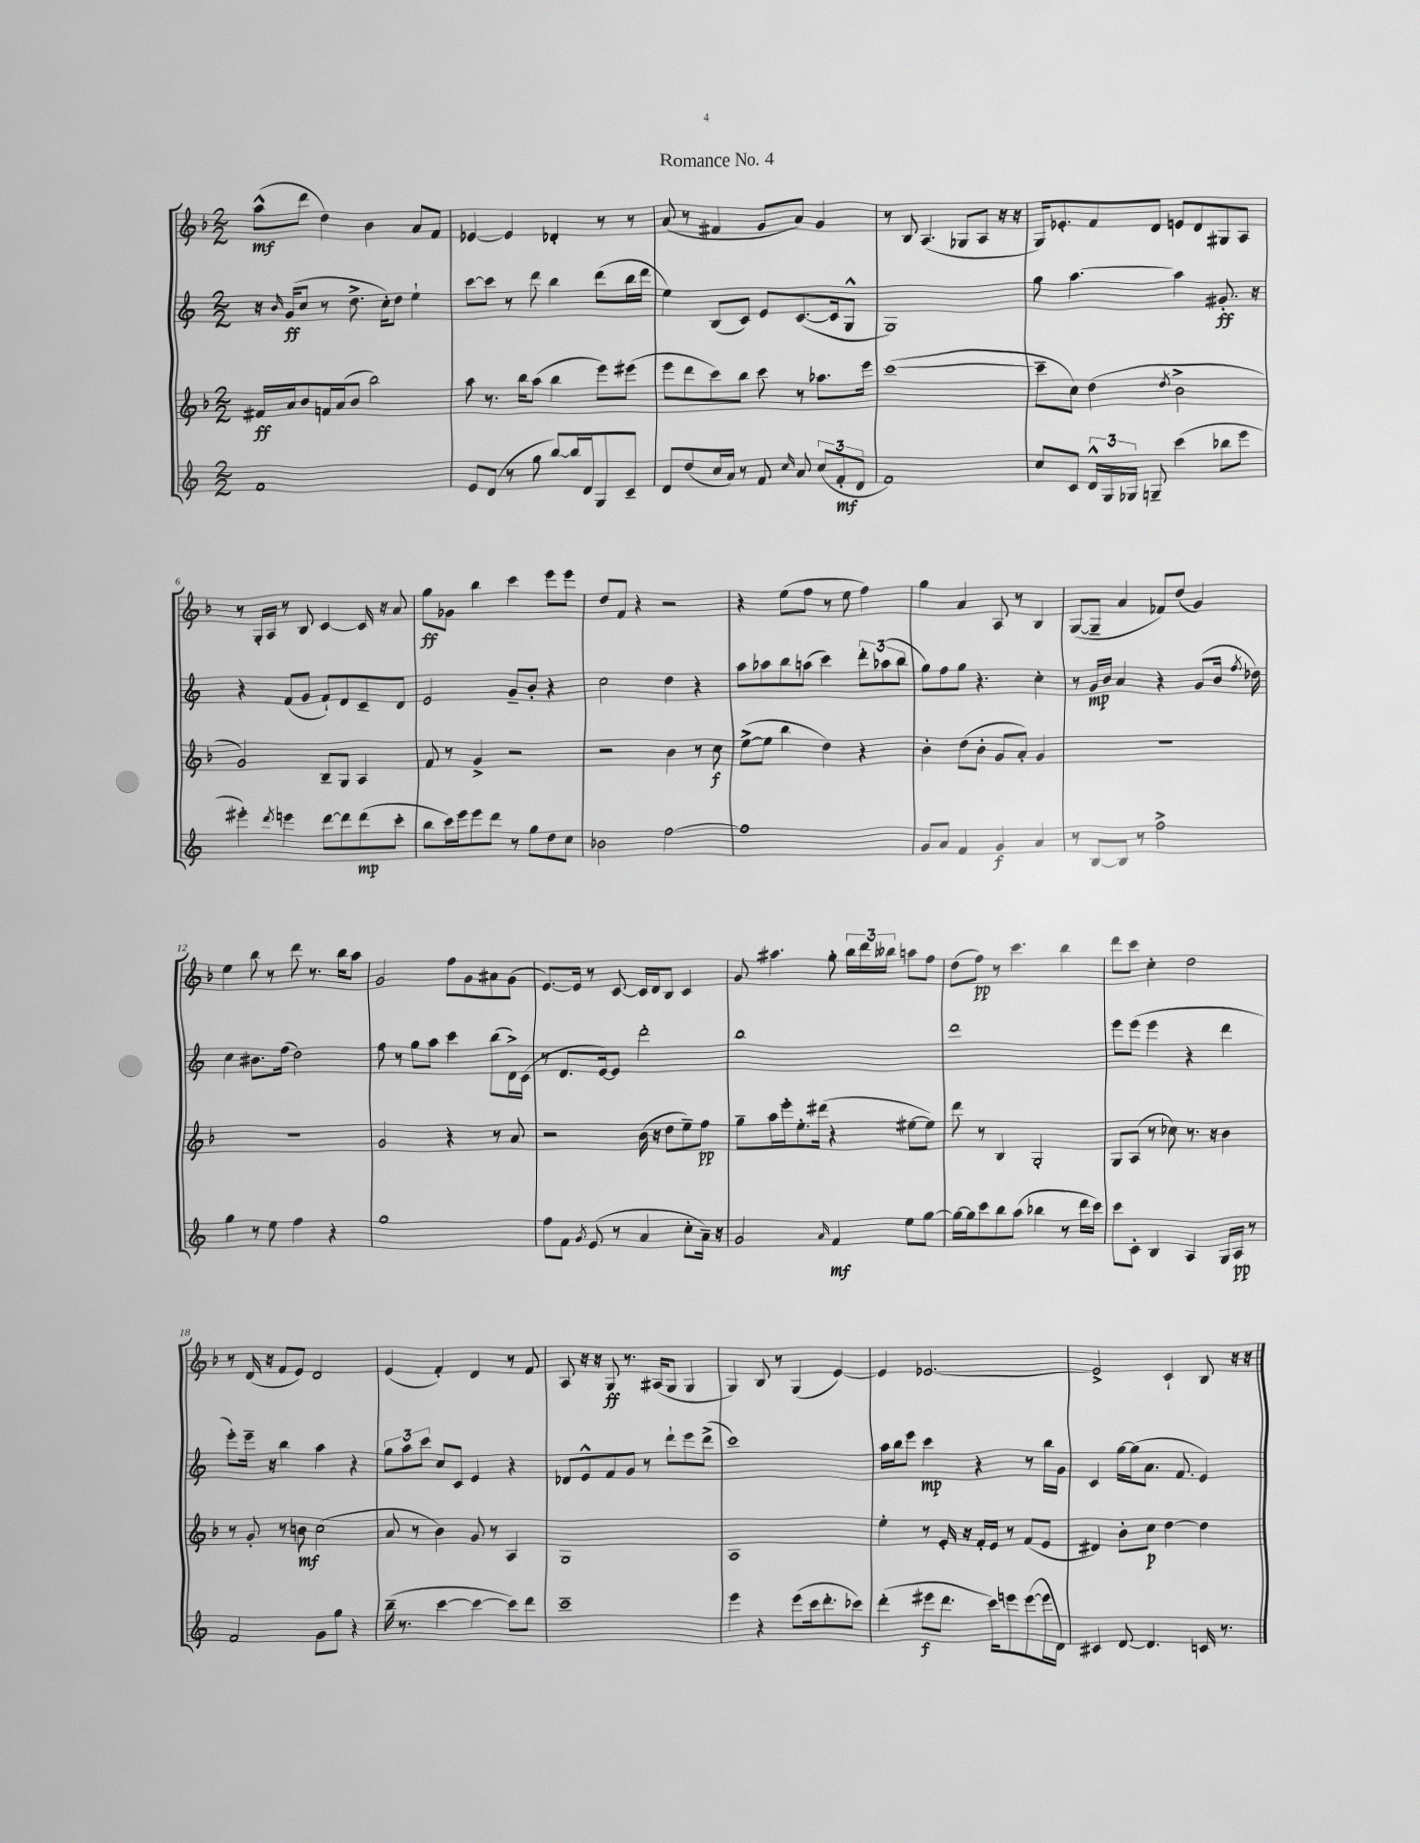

**kern	**kern	**kern	**kern
*staff4	*staff3	*staff2	*staff1
*clefG2	*clefG2	*clefG2	*clefG2
*k[]	*k[b-]	*k[]	*k[b-]
*M2/2	*M2/2	*M2/2	*M2/2
1f	16f#	16r	(8aa^^
.	.	16qqb	.
.	16a	(16g	.
.	8b-	8cc	8ddd
.	16f	8r	4dd)
.	(16a	.	.
.	8b-	8.dd^	.
.	2bb-)	.	4b-
.	.	16cc')	.
.	.	8dd	.
.	.	4ee`	8a
.	.	.	8f
=	=	=	=
8e	8aa	[8ccc	[4e-
(8d	8.r	8ccc]	.
8r	.	8r	4e-]
.	16bb-	.	.
8gg	(8aa	8ddd	.
[8bb)	4bb-	4bb	4d-'
16bb]	.	.	.
16d	.	.	.
8G	8eee)	(8ddd	8r
8c~	(8eee#	16bb	8r
.	.	16ddd	.
=	=	=	=
8d	8eee	4ee)	(8a
(8dd	8ddd	.	8r
16cc	8ccc)	(8B	4f#
16a)	.	.	.
8r	8bb-	8c)	.
8f	8ccc	8e	8g
16qqcc	.	.	.
8a	8r	([8.c	8a)
(12cc	8.aa-	.	4g
.	.	16c]	.
12f'	.	.	.
.	.	8G^^	.
12d	.	.	.
.	16eee	.	.
=	=	=	=
1f)	([1ccc	1G)	8r
.	.	.	8B-
.	.	.	(4.A
.	.	.	8G-
.	.	.	8A
.	.	.	16r
.	.	.	16r
=	=	=	=
8cc	8ccc~]	8gg	16G)
.	.	.	8.e-'
8c	8cc)	[4.aa	.
24d^^	(4dd	.	8f
24G	.	.	.
24G-	.	.	.
8G~	.	.	8d
.	8qdd	.	.
(4ccc	2b-^	4aa]	8e
.	.	.	8d
8bb-	.	8.g#'	8G#
8eee	.	.	8A
.	.	16r	.
=	=	=	=
4eee#')	2g)	4r	8r
.	.	.	16G'
.	.	.	16A
8qddd	.	.	.
4eee	.	(8f	8r
.	.	8g	8B-
[8ddd	8B-~	8f`)	[4c
8ddd]	8G	8d	.
(8ddd	4A	8c~	16c]
.	.	.	16r
8ccc'	.	8d	8a
=	=	=	=
8bb	8f	2e	8gg
16ccc)	8r	.	8g-
16eee	.	.	.
8eee	4g^	.	4bb-
8ddd	.	.	.
8r	2r	8g~	4ccc
8gg	.	8b'	.
8dd	.	4r	8eee
8cc	.	.	8eee
=	=	=	=
2b-	2r	2cc	8dd
.	.	.	8f
.	.	.	4r
[2ff	4b-	4dd	2r
.	8r	4r	.
.	8cc	.	.
=	=	=	=
1ff]	([8ee^	8aa	4r
.	8ee]	8aa-	.
.	4bb-	8bb	(8ee
.	.	(8aa	8ff
.	4dd)	4ccc)	8r
.	.	.	8ee
.	4r	12ddd'	4ff)
.	.	(12aa-	.
.	.	12bb	.
=	=	=	=
8g	4b-'	8gg)	4gg
8a	.	8ff	.
4f	(8dd	8gg	4a
.	8b-'	4.r	.
4g	8g	.	8A
.	8a')	.	8r
4a	4g	4cc'	4B-
=	=	=	=
8r	1r	8r	([8G
[8B	.	16g	8G~]
.	.	16b	.
8B]	.	4a	4a
8r	.	.	.
2ff^	.	4r	8f-)
.	.	.	(8dd
.	.	(8g	4g)
.	.	16b	.
.	.	8qff	.
.	.	16dd-)	.
=	=	=	=
4gg	1r	4cc	4ee
8r	.	8.b#	8bb-
8ee	.	.	8r
.	.	(16ff	.
4ff	.	2dd)	8ddd
.	.	.	8.r
4r	.	.	.
.	.	.	16bb-
.	.	.	8aa
=	=	=	=
1gg	2g	8ff	2g
.	.	8r	.
.	.	8gg	.
.	.	8aa	.
.	4r	4ccc	8ff
.	.	.	8g
.	8r	(8bb	8a#
.	8a	16d^)	(8g
.	.	(16c	.
=	=	=	=
8ff	2r	8r	[8.e)
8f	.	8.d	.
.	.	.	16e]
8qg	.	.	.
(8e	.	.	8r
.	.	[16e)	.
8r	.	8e]	[8c
4a	(16b-	2ddd'	16c]
.	16r	.	16d
.	8dd	.	8B-
8cc'	8ee~)	.	4c
16a~)	8ff	.	.
16r	.	.	.
=	=	=	=
2g	8gg~	1bb	8g
.	16aa	.	4.aa#
.	16eee'	.	.
.	8.ee'	.	.
.	(16ddd#	.	.
16qqa	.	.	.
4f	4r	.	8gg'
.	.	.	24bb-
.	.	.	24ddd
.	.	.	24bb--
8ee	[8ee#	.	8aa
[8gg	8ee#])	.	8ff
=	=	=	=
16gg_	8ddd	1ddd	(8dd
16gg]	.	.	.
8ccc	8r	.	8ff)
8bb	4B-	.	8r
(8aa	.	.	4.ccc
4bb-	2G'	.	.
8r	.	.	4bb-
16ddd	.	.	.
16ccc)	.	.	.
=	=	=	=
8ccc	8G	8eee	8ddd
8c'	(8A	(8eee	8ccc
4B	8r	4eee	4cc'
.	8cc-)	.	.
4A	8.r	4r	2dd
.	16r	.	.
16G	4b-	4ddd	.
16A	.	.	.
8r	.	.	.
=	=	=	=
2f	8r	8eee')	8r
.	8g'	16eee~	(16d
.	.	16r	16r
.	8r	4bb	8f
.	8b	.	8e)
8g	(2cc	4aa	2d
8gg	.	.	.
4r	.	4r	.
=	=	=	=
(16bb~	8a	12gg	(4e
8.r	.	.	.
.	.	12aa	.
.	8r	.	.
.	.	12ccc	.
[4ccc	4b-)	8cc	4f')
.	.	8c	.
4ccc_	8g	4e	4d
.	8r	.	.
8ccc])	4A	4r	8r
8ddd	.	.	8f
=	=	=	=
1ccc~	1G	8d-	8A
.	.	8e^^	16r
.	.	.	16r
.	.	8f	8G
.	.	8g	8.r
.	.	8r	.
.	.	.	(16A#
.	.	8ddd`	8G
.	.	8eee	4G
.	.	(8ddd^	.
=	=	=	=
4eee	1A	1ccc)	4G)
4r	.	.	8B-
.	.	.	8r
(8eee	.	.	(4G
16ccc	.	.	.
8.ddd'	.	.	.
.	.	.	[4e)
8ccc-)	.	.	.
=	=	=	=
(4ddd'	4ee'	16aa	4e]
.	.	16bb	.
.	.	8eee	.
8eee#	8r	4ccc	[2.e-
8.ddd	16e'	.	.
.	16r	.	.
.	16f'	4r	.
16ccc)	16e	.	.
8eee	8r	.	.
([8eee	(8f	8r	.
16eee]	8e	16bb	.
16d)	.	16g	.
=	=	=	=
4c#	4d#)	4c	2e-^]
[8d	8b-'	[16gg	.
.	.	(16gg]	.
4.d]	8cc	8.a	.
.	[4dd	.	4c`
.	.	8.f	.
16c	4dd]	4e)	8B-
8.r	.	.	.
.	.	.	16r
.	.	.	16r
==	==	==	==
*-	*-	*-	*-
